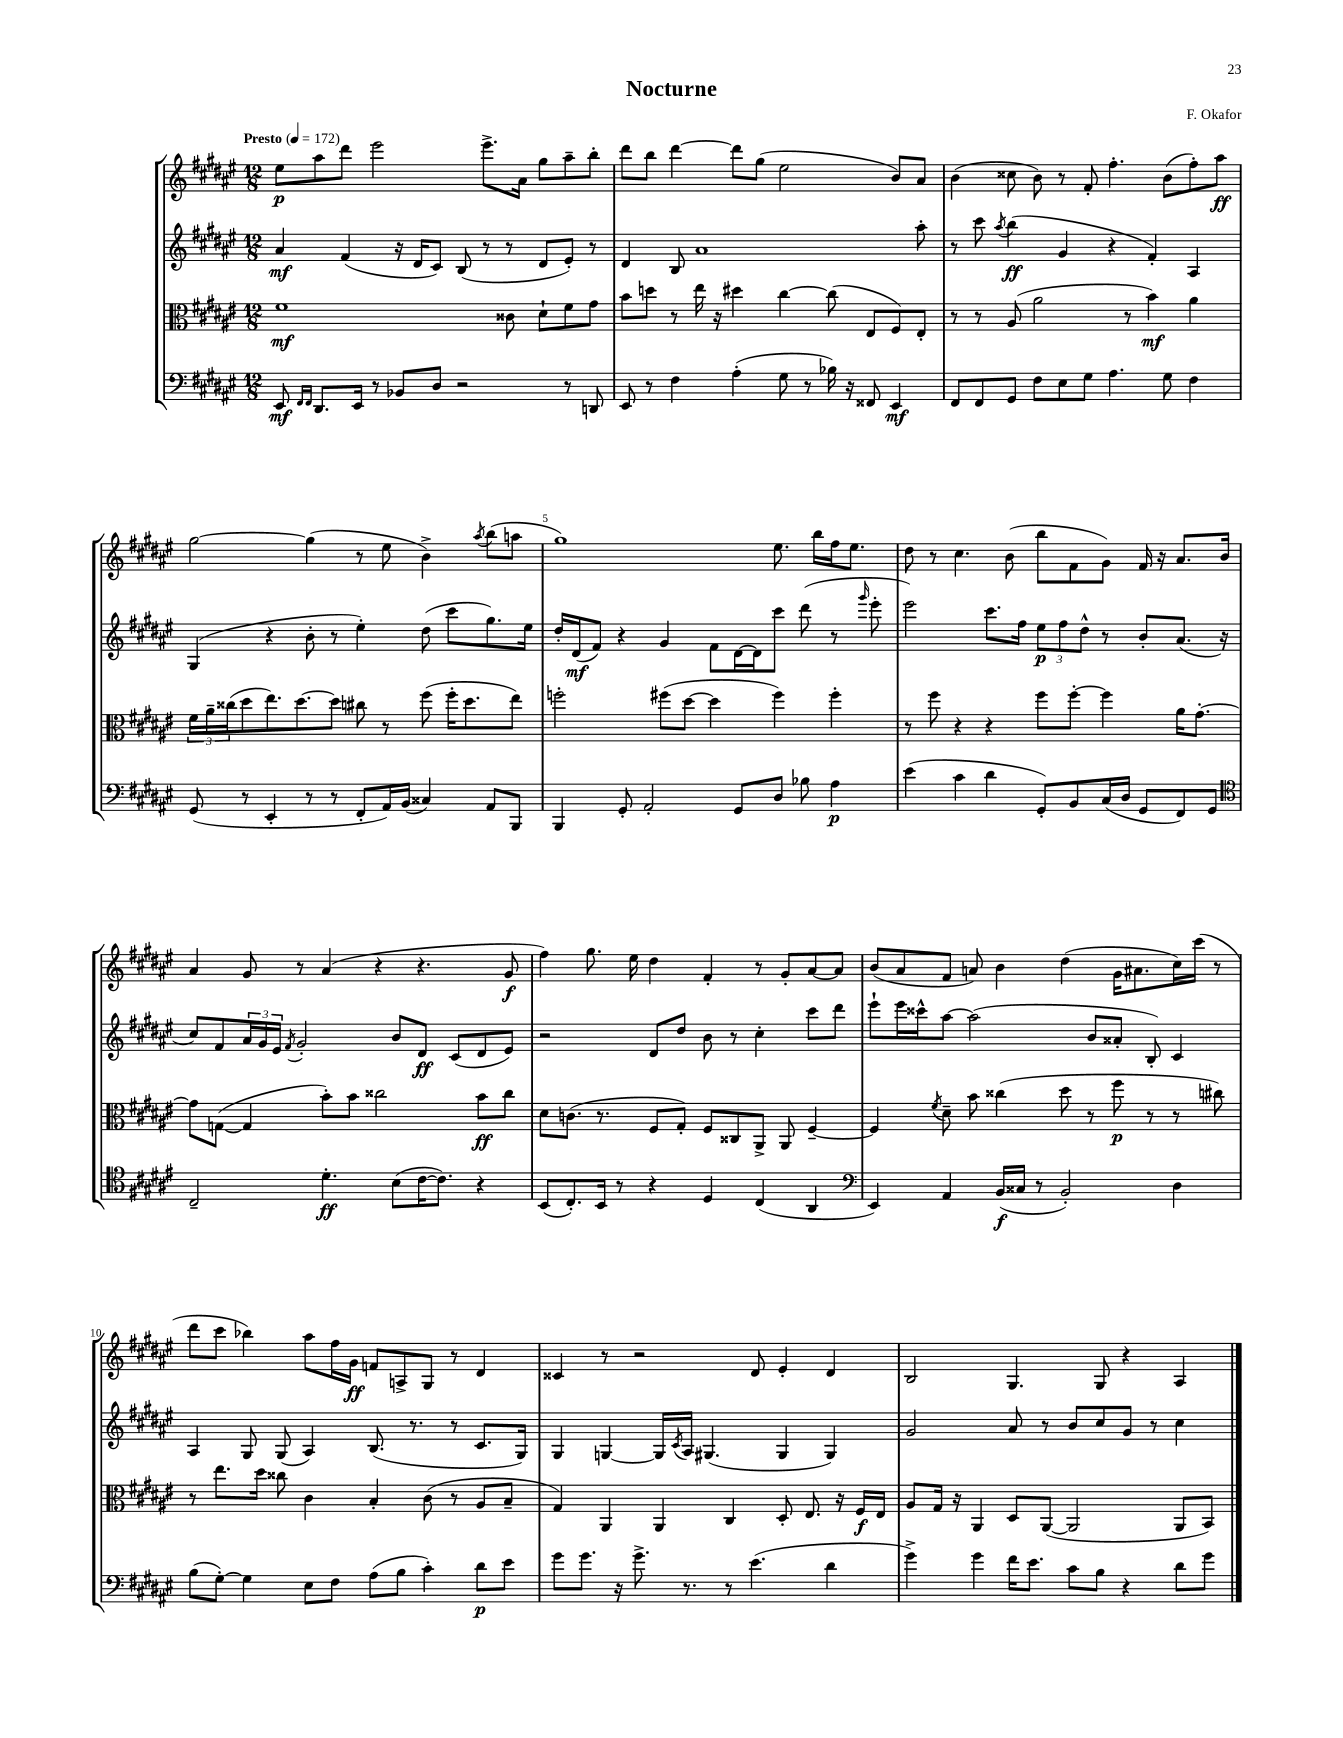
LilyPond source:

\header { title = "Nocturne" composer = "F. Okafor" }
<<
\new StaffGroup <<
\new Staff = "s0" {
    \clef treble \key fis \major \numericTimeSignature \time 12/8 \tempo "Presto" 4 = 172
    eis''8\p ais''8 dis'''8 eis'''2 eis'''8.-> ais'16 gis''8 ais''8-- b''8-. |
    dis'''8 b''8 dis'''4~ dis'''8 gis''8( eis''2 b'8) ais'8 |
    b'4( cisis''8 b'8) r8 fis'8-. fis''4.-. b'8( fis''8-.) ais''8\ff |
    gis''2~ gis''4( r8 eis''8 b'4->) \acciaccatura { ais''8 } b''8( a''8 |
    gis''1) eis''8. b''16 fis''16 eis''8. |
    dis''8 r8 cis''4. b'8( b''8 fis'8 gis'8) fis'16 r16 ais'8. b'16 |
    ais'4 gis'8 r8 ais'4( r4 r4. gis'8\f |
    fis''4) gis''8. eis''16 dis''4 fis'4-. r8 gis'8-. ais'8~ ais'8 |
    b'8( ais'8 fis'8 a'8) b'4 dis''4( gis'16 ais'8. cis''16) cis'''16( r8 |
    dis'''8 cis'''8 bes''4) ais''8 fis''16 gis'16\ff f'8 a8-> gis8 r8 dis'4 |
    cisis'4 r8 r2 dis'8 eis'4-. dis'4 |
    b2 gis4. gis8 r4 ais4 \bar "|." |
}
\new Staff = "s1" {
    \clef treble \key fis \major \numericTimeSignature \time 12/8
    ais'4\mf fis'4( r16 dis'16 cis'8) b8( r8 r8 dis'8 eis'8-.) r8 |
    dis'4 b8 ais'1 ais''8-. |
    r8 cis'''8 \acciaccatura { ais''8 } b''4\ff( gis'4 r4 fis'4-.) ais4 |
    gis4( r4 b'8-. r8 eis''4-.) dis''8( cis'''8 gis''8.) eis''16 |
    dis''16-. dis'16\mf( fis'8) r4 gis'4 fis'8 dis'16~ dis'16 cis'''8 dis'''8( r8 \grace { gis'''16 } eis'''8-. |
    eis'''2) cis'''8. fis''16 \tuplet 3/2 { eis''8\p fis''8 dis''8-^ } r8 b'8-. ais'8.( r16 |
    cis''8) fis'8 \tuplet 3/2 { ais'16 gis'16 eis'16 } \acciaccatura { fis'8 } gis'2-. b'8 dis'8\ff cis'8( dis'8 eis'8) |
    r2 dis'8 dis''8 b'8 r8 cis''4-. cis'''8 dis'''8 |
    eis'''8-! eis'''16 cisis'''16-^ ais''8~ ais''2( b'8 aisis'8-. b8-.) cis'4 |
    ais4 gis8 gis8( ais4) b8.( r8. r8 cis'8. gis16) |
    gis4 g4~ g16 \acciaccatura { cis'8 } ais16 gis4.( gis4 gis4) |
    gis'2 ais'8 r8 b'8 cis''8 gis'8 r8 cis''4 \bar "|." |
}
\new Staff = "s2" {
    \clef alto \key fis \major \numericTimeSignature \time 12/8
    fis'1\mf cisis'8 dis'8-! fis'8 gis'8 |
    b'8 d''8 r8 eis''16 r16 dis''4 cis''4~ cis''8( eis8 fis8) eis8-. |
    r8 r8 ais8( ais'2 r8 b'4\mf) ais'4 |
    \tuplet 3/2 { fis'16 ais'16-- cisis''16( } dis''8 eis''8.) dis''8.~ dis''8 cis''8 r8 fis''8( fis''16-. dis''8. eis''8) |
    f''2-. fis''8( dis''8~ dis''4 fis''4) fis''4-. |
    r8 fis''8 r4 r4 fis''8 fis''8~-. fis''4 ais'16 gis'8.~-. |
    gis'8 g8~( g4 b'8-.) b'8 cisis''2 b'8\ff cisis''8 |
    dis'8 c'8.( r8. fis8 gis8-.) fis8 cisis8 ais,8-> ais,8 fis4~-- |
    fis4 \acciaccatura { fis'8 } dis'8-- b'8 cisis''4( dis''8 r8 fis''8\p r8 r8 cis''8) |
    r8 eis''8. dis''16 cisis''8 cis'4 b4-. cis'8( r8 ais8 b8-- |
    gis4) ais,4 ais,4 cis4 dis8-. eis8. r16 fis16\f eis16 |
    ais8 gis16 r16 ais,4 dis8 ais,8~( ais,2 ais,8 b,8) \bar "|." |
}
\new Staff = "s3" {
    \clef bass \key fis \major \numericTimeSignature \time 12/8
    eis,8\mf \grace { fis,16 fis,16 } dis,8. eis,16 r8 bes,8 dis8 r2 r8 d,8 |
    eis,8 r8 fis4 ais4-.( gis8 r8 bes16) r16 fisis,8 eis,4\mf |
    fis,8 fis,8 gis,8 fis8 eis8 gis8 ais4. gis8 fis4 |
    gis,8( r8 eis,4-. r8 r8 fis,8-. ais,16) b,16( cisis4) ais,8 b,,8 |
    b,,4 gis,8-. ais,2-. gis,8 dis8 bes8 ais4\p |
    eis'4( cis'4 dis'4 gis,8-.) b,8 cis16( dis16 gis,8 fis,8) gis,8 |
    \clef tenor cis2-- dis'4.-.\ff b8( cis'16~ cis'8.) r4 |
    b,8( cis8.-.) b,16 r8 r4 dis4 cis4( ais,4 |
    \clef bass eis,4) ais,4 b,16\f( cisis16 r8 b,2-.) dis4 |
    b8( gis8~-.) gis4 eis8 fis8 ais8( b8 cis'4-.) dis'8\p eis'8 |
    gis'8 gis'8. r16 gis'8.-> r8. r8 eis'4.( dis'4 |
    gis'4->) gis'4 fis'16 eis'8. cis'8 b8 r4 dis'8 gis'8 \bar "|." |
}
>>
>>
\layout { \context { \Score \override BarNumber.break-visibility = ##(#f #t #t) barNumberVisibility = #(every-nth-bar-number-visible 5) } }
